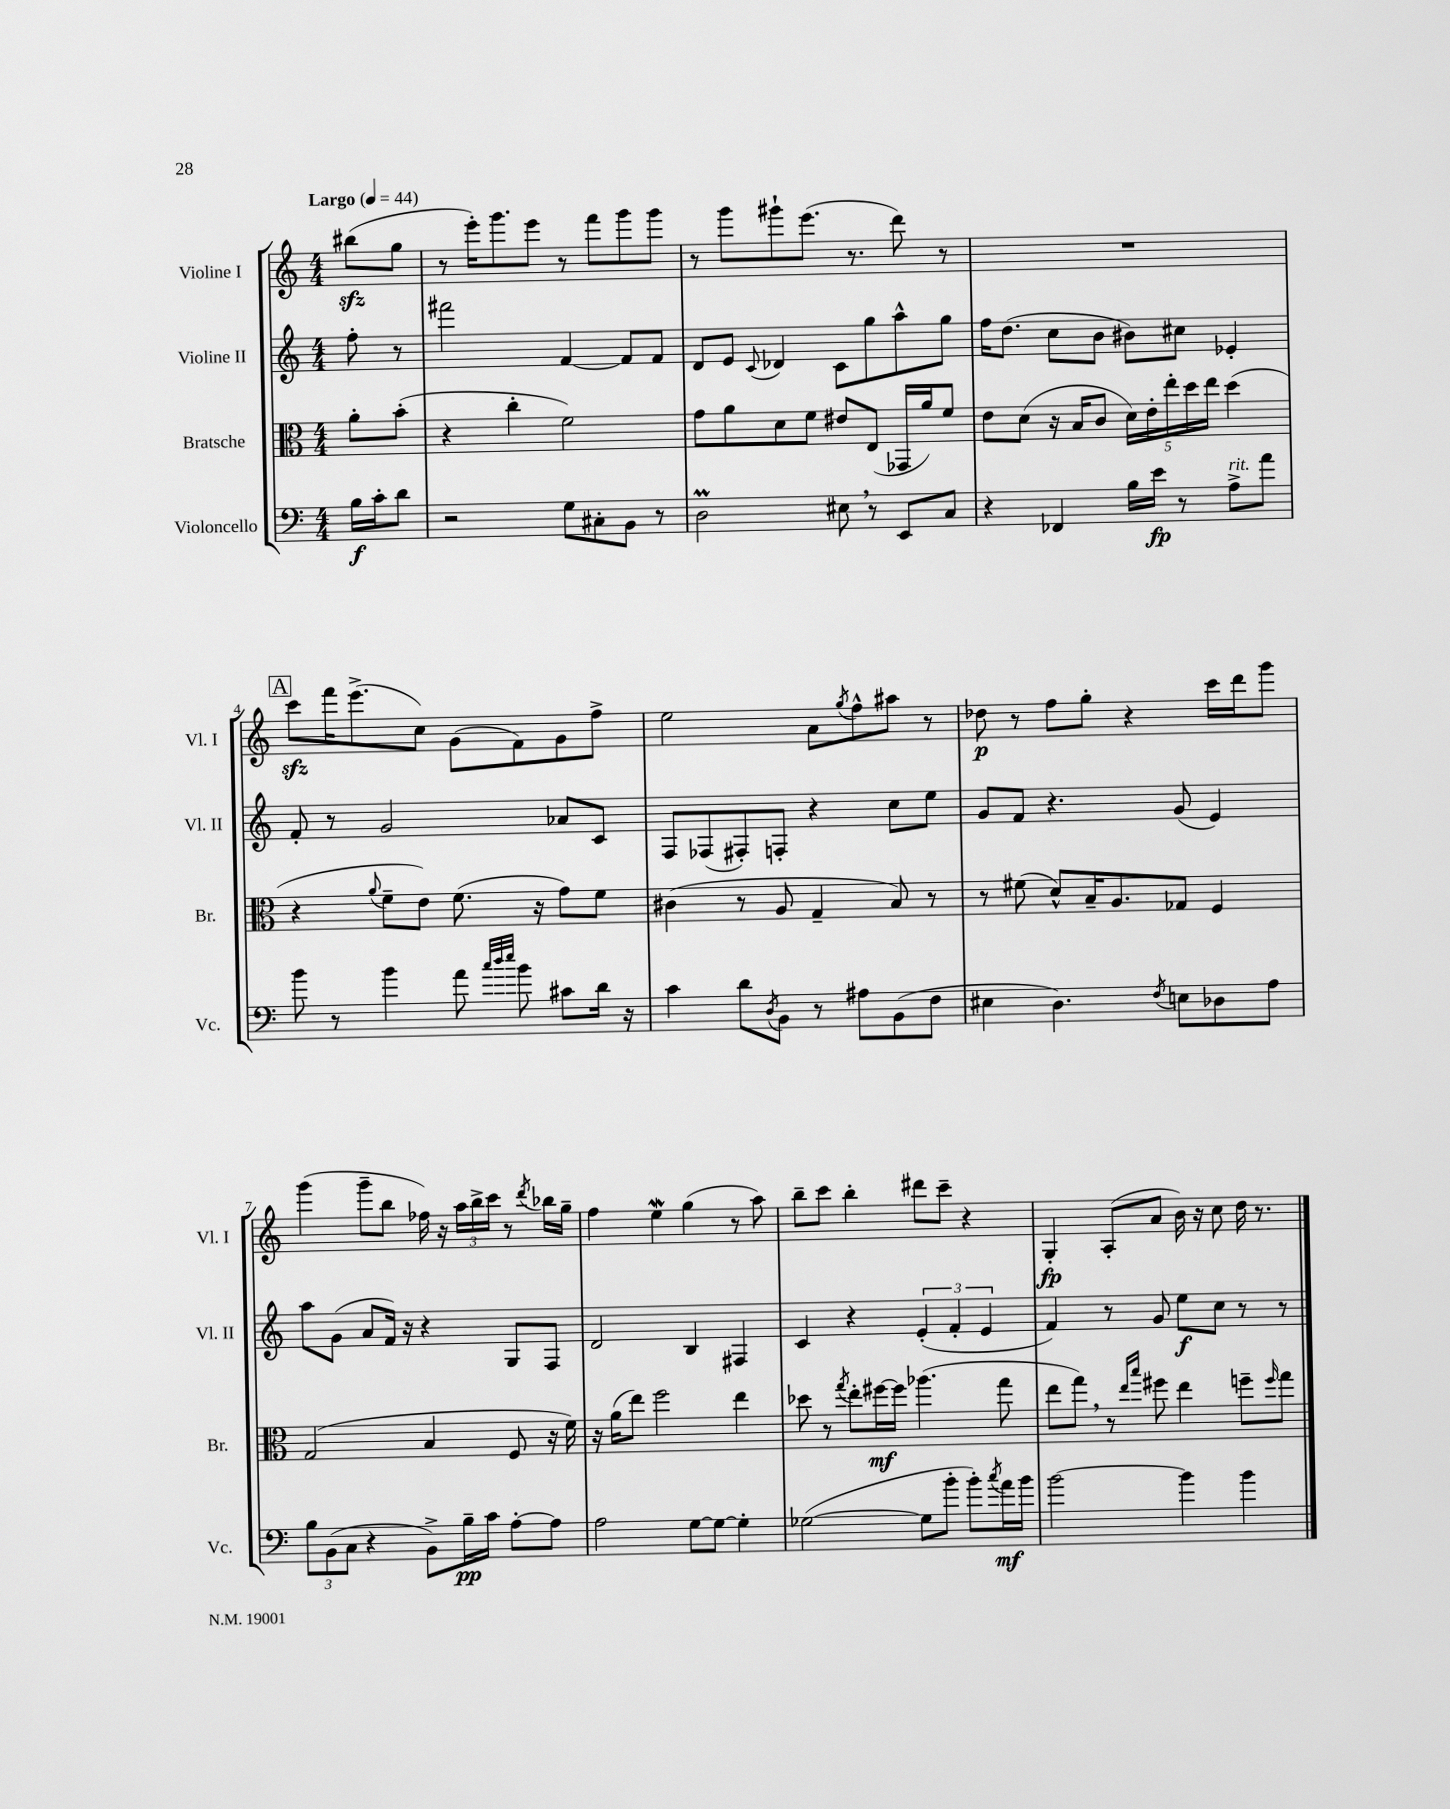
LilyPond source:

<<
\new StaffGroup <<
\new Staff = "s0" \with { instrumentName = "Violine I" shortInstrumentName = "Vl. I" } {
    \clef treble \key c \major \numericTimeSignature \time 4/4 \partial 4 \tempo "Largo" 4 = 44
    bis''8\sfz( g''8 |
    r8 e'''16-.) g'''8. e'''8 r8 f'''8 g'''8 g'''8 |
    r8 g'''8 gis'''8-! e'''8.( r8. d'''8) r8 |
    R1 |
    \mark \markup { \box "A" } c'''8\sfz f'''16 e'''8.->( c''8) g'8( f'8) g'8 f''8-> |
    e''2 a'8 \acciaccatura { g''8 } f''8-^ ais''8 r8 |
    des''8\p r8 f''8 g''8-. r4 c'''16 d'''16 g'''8 |
    g'''4( g'''8-- b''8 fes''16) r16 \tuplet 3/2 { a''16 b''16-> c'''16 } r8 \acciaccatura { d'''8 } bes''16 g''16-- |
    f''4 e''4\mordent g''4( r8 a''8) |
    b''8-- c'''8 b''4-. dis'''8 c'''8-- r4 |
    g4-.\fp a8-.( a'8 b'16) r16 c''8 d''16 r8. \bar "|." |
}
\new Staff = "s1" \with { instrumentName = "Violine II" shortInstrumentName = "Vl. II" } {
    \clef treble \key c \major \numericTimeSignature \time 4/4 \partial 4
    f''8-. r8 |
    fis'''2 f'4~ f'8 f'8 |
    d'8 e'8 \appoggiatura { c'8 } des'4 c'8 g''8 a''8-^ g''8 |
    f''16 d''8.( c''8 b'8 bis'8) cis''8 ees'4-. |
    \mark \markup { \box "A" } f'8-. r8 g'2 aes'8 c'8 |
    f8 fes8( fis8-.) f8-. r4 c''8 e''8 |
    g'8 f'8 r4. g'8( e'4) |
    a''8 g'8( a'8 f'16) r16 r4 g8 f8 |
    d'2 b4 fis4 |
    c'4 r4 \tuplet 3/2 { e'4-.( f'4-. e'4 } |
    f'4) r8 g'8 e''8\f c''8 r8 r8 \bar "|." |
}
\new Staff = "s2" \with { instrumentName = "Bratsche" shortInstrumentName = "Br." } {
    \clef alto \key c \major \numericTimeSignature \time 4/4 \partial 4
    a'8-. b'8-.( |
    r4 c''4-. f'2) |
    g'8 a'8 d'8 f'8 eis'8 e8( ges,16 a'16) f'8 |
    e'8 d'8( r16 b16 c'8 \tuplet 5/4 { d'16) e'16-. e''16-. d''16 e''16 } d''4( |
    \mark \markup { \box "A" } r4 \appoggiatura { a'8 } f'8-- e'8) f'8.( r16 g'8) f'8 |
    cis'4( r8 a8 g4-- b8) r8 |
    r8 fis'8( d'8-^) b16-- a8. ges8 f4 |
    g2( b4 f8 r16 f'16) |
    r16 a'16( e''8) f''2 e''4 |
    des''8 r8 \acciaccatura { g''8 } e''8-. fis''16~\mf fis''16 aes''4.( g''8 |
    e''8 g''8) \breathe r8 \grace { e''16 b''16 } fis''8 e''4 f''8-- \grace { f''16 } g''8 \bar "|." |
}
\new Staff = "s3" \with { instrumentName = "Violoncello" shortInstrumentName = "Vc." } {
    \clef bass \key c \major \numericTimeSignature \time 4/4 \partial 4
    b16\f c'16-. d'8 |
    r2 g8 cis8-. b,8 r8 |
    d2\prall eis8 \breathe r8 e,8 c8 |
    r4 fes,4 b16 e'16\fp r8 a8->^\markup { \italic "rit." } a'8 |
    \mark \markup { \box "A" } b'8 r8 b'4 a'8 \grace { c''32 d''32 e''32 } b'8 cis'8 d'16 r16 |
    c'4 d'8 \acciaccatura { d8 } b,8 r8 ais8 b,8( f8 |
    eis4 d4.) \acciaccatura { f8 } e8 des8 a8 |
    \tuplet 3/2 { b8 b,8( c8 } r4 b,8->) b16--\pp c'16 a8~-. a8 |
    a2 g8~ g8~ g4-. |
    ges2~( ges8 b'8-. b'8-.) \acciaccatura { c''8 } a'16\mf b'16 |
    b'2~ b'4 b'4 \bar "|." |
}
>>
>>
